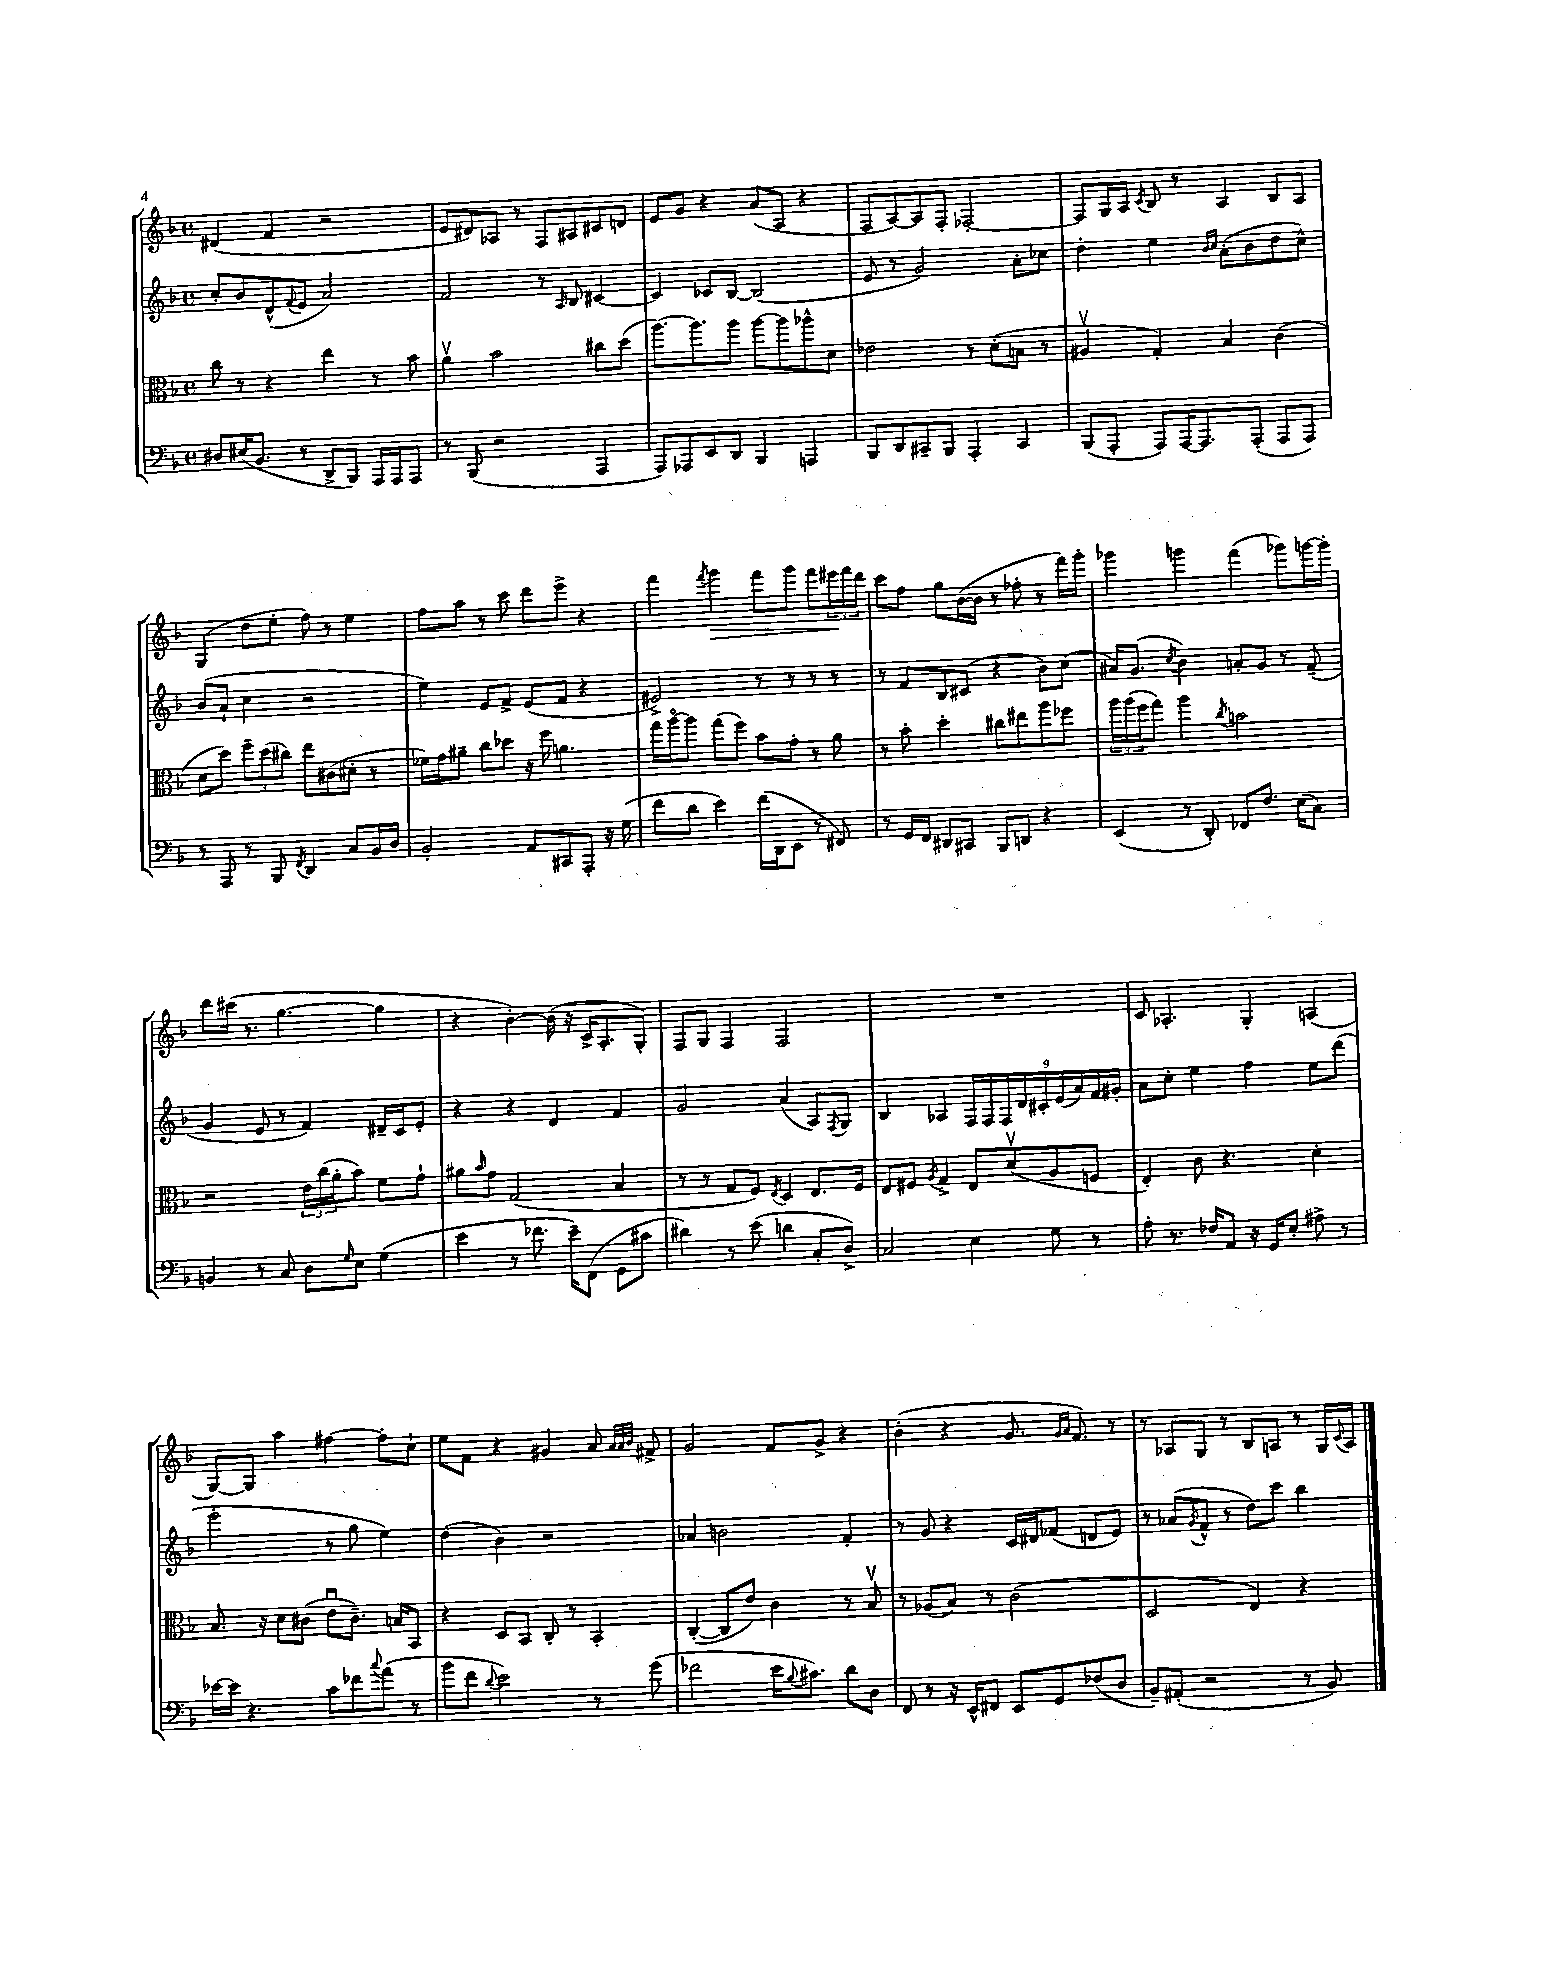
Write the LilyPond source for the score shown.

<<
\new StaffGroup <<
\new Staff = "s0" {
    \clef treble \key f \major \defaultTimeSignature \time 4/4
    dis'4( f'4 r2 |
    e'8 dis'8) aes8 r8 f8 ais8 cis'8 d'8 |
    e'8 g'8 r4 a'8( a8 r4 |
    f8 a8~) a8 f8-. fes2~-. |
    fes8 g16 a16 \acciaccatura { c'8 } bes8 r8 a4 bes8 a8 |
    g4( d''8 e''8-. f''8) r8 e''4 |
    f''8 a''8 r8 c'''8 d'''8 e'''8-> r4 |
    f'''4 \acciaccatura { f'''8 } g'''4\> f'''8 g'''8 f'''8 \tuplet 3/2 { eis'''16\! f'''16 d'''16 } |
    c'''8 f''8 g''8 bes'16~( bes'16 r8 fes''8-. r8 f'''16) g'''16-. |
    ges'''4 g'''4 f'''4( ges'''8) g'''16~ g'''16-. |
    d'''8 cis'''16( r8. g''4.~ g''4 |
    r4 bes'4~-.) bes'16( r16 c'16-> a8.-. g8-.) |
    f8 g8 f4 f2 |
    R1 |
    c'8 aes4.-. g4-. a4( |
    g8~) g8 a''4 fis''4~ fis''8-. c''8-! |
    e''8 f'8 r4 gis'4 a'8 \grace { a'32 a'32 bes'32 } fis'8-> |
    g'2 f'8 g'8-> r4 |
    bes'4-.( r4 g'8. \grace { g'16 a'16 } f'8.) r8 |
    r8 aes8 g8 r8 bes8 a8 r8 g16 \appoggiatura { c'8 } a16 \bar "|." |
}
\new Staff = "s1" {
    \clef treble \key f \major \defaultTimeSignature \time 4/4
    c''8-. bes'8 d'8-^( \appoggiatura { f'8 } e'8 a'2) |
    f'2 r8 \grace { a16 } bes8 cis'4~ |
    cis'4 ces'8 bes8~ bes2( |
    e'8 r8 g'2) a'8-. ces''8 |
    d''4-. e''4 \grace { bes'16 c''16 } a'8-.( bes'8 d''8 c''8-^) |
    bes'8( a'8-! c''4 r2 |
    e''4) e'8 f'8-> e'8( f'8 r4 |
    eis'2->) r8 r8 r8 r8 |
    r8 f'8 bes8 cis'8( r4 bes'8) c''8( |
    ais'16) g'8.( \acciaccatura { c''8 } bes'4) a'8-. g'8 r8 f'8--( |
    g'4 e'8 r8 f'4) dis'16-- c'16 e'8-. |
    r4 r4 d'4 f'4 |
    g'2 a'4( a8) \acciaccatura { f8 } g8 |
    bes4 aes4 \tuplet 9/8 { f16 f16 f16 d'16 cis'16-. e'16( a'16) f'16 gis'16-. } |
    a'8 c''8-. e''4 f''4 e''8 d'''8( |
    e'''2-. r8 g''8 e''4) |
    d''4( bes'4) r2 |
    aes'4 b'2 f'4-. |
    r8 g'8 r4 c'16 dis'16 fes'8( d'8 e'8) |
    r8 aes'8( \acciaccatura { g'8 } f'8-^ r8 d''8) c'''8 bes''4 \bar "|." |
}
\new Staff = "s2" {
    \clef alto \key f \major \defaultTimeSignature \time 4/4
    c''8 r8 r4 e''4 r8 bes'8 |
    a'4\upbow bes'2 cis''8 d''8( |
    a''8.~) a''8. a''8 a''8~ a''8 aes''8-^ d'8 |
    ees'2 r8 d'8-.( b8 r8 |
    ais4\upbow g4-.) bes4 c'4( |
    d'8 d''8) \tuplet 3/2 { f''8-- d''8( cis''8) } e''8 cis'8( dis'8-. r8 |
    fes'16) g'16 ais'8-- c''8 des''8 r16 f''16 a'4. |
    g''16 a''16~\flageolet a''8 g''8( f''8) bes'8 g'8-. r8 a'8 |
    r8 bes'8-. d''4-. cis''8 eis''8 a''8 fes''8 |
    \tuplet 3/2 { a''16 a''16( f''16 } g''8) a''4 \acciaccatura { c''8 } b'2 |
    r2 \tuplet 3/2 { e'16 c''16( a'16-. } bes'8) f'8 g'8-! |
    ais'8 \grace { bes'16 } g'8 g2( bes4 |
    r8 r8 g8 f8) \acciaccatura { e8 } d4 e8. f16 |
    e8 fis8 \acciaccatura { a8 } g4-> e8 d'8\upbow( a8 f8 |
    e4-.) c'8 r4. d'4-. |
    bes8. r16 d'8 cis'8( e'8\downbow cis'8.--) b16 bes,8 |
    r4 d8 bes,8 c8-. r8 bes,4-. |
    c4~-.( c8 e'8) c'4 r8 bes8\upbow |
    r8 aes8( bes8) r8 c'2( |
    d2 e4) r4 \bar "|." |
}
\new Staff = "s3" {
    \clef bass \key f \major \defaultTimeSignature \time 4/4
    dis8 eis16( bes,8. r8 d,8-> bes,,8) a,,16 a,,16 a,,8 |
    r8 bes,,8( r2 a,,4 |
    a,,8) aes,,8 e,8 d,8 bes,,4 a,,4 |
    bes,,8 d,8 cis,8-- bes,,8 a,,4-. cis,4 |
    bes,,8( a,,8-. a,,8) a,,16~ a,,8. a,,8-.( a,,8 a,,8) |
    r8 a,,8 r8 bes,,8 \acciaccatura { f,8 } d,4 c8 bes,16 d16 |
    bes,2-. a,8 cis,8 a,,8-. r16 g16( |
    f'8 d'8 e'4) f'16( d,16 e,8 r8 fis,8) |
    r8 g,16 f,16 dis,8 cis,8 bes,,8 d,8 r4 |
    e,4( r8 d,8-.) fes,8 f8. e16( c8) |
    b,4 r8 c8 d8 \grace { g16 } e8 g4( |
    e'4 r8 fes'8. e'16--) f,8( g,8 cis'8 |
    dis'4) r8 e'8( d'4 c8-. d8->) |
    c2 e4 g8 r8 |
    a8-. r8. fes16 a,8 r16 g,16 e8-. ais8-> r8 |
    ees'16~ ees'16 r4. c'8 fes'8 \appoggiatura { c''8 } a'8( r8 |
    bes'8 f'8 \appoggiatura { d'8 } e'2) r8 g'8( |
    fes'2 e'16 \appoggiatura { bes8 } cis'8.) d'8 d8 |
    f,8 r8 r16 e,16-^ fis,8 e,8 g,8 fes8( d8 |
    bes,8--) ais,8-.( r2 r8 bes,8) \bar "|." |
}
>>
>>
\layout { \context { \Score \remove "Bar_number_engraver" } }
